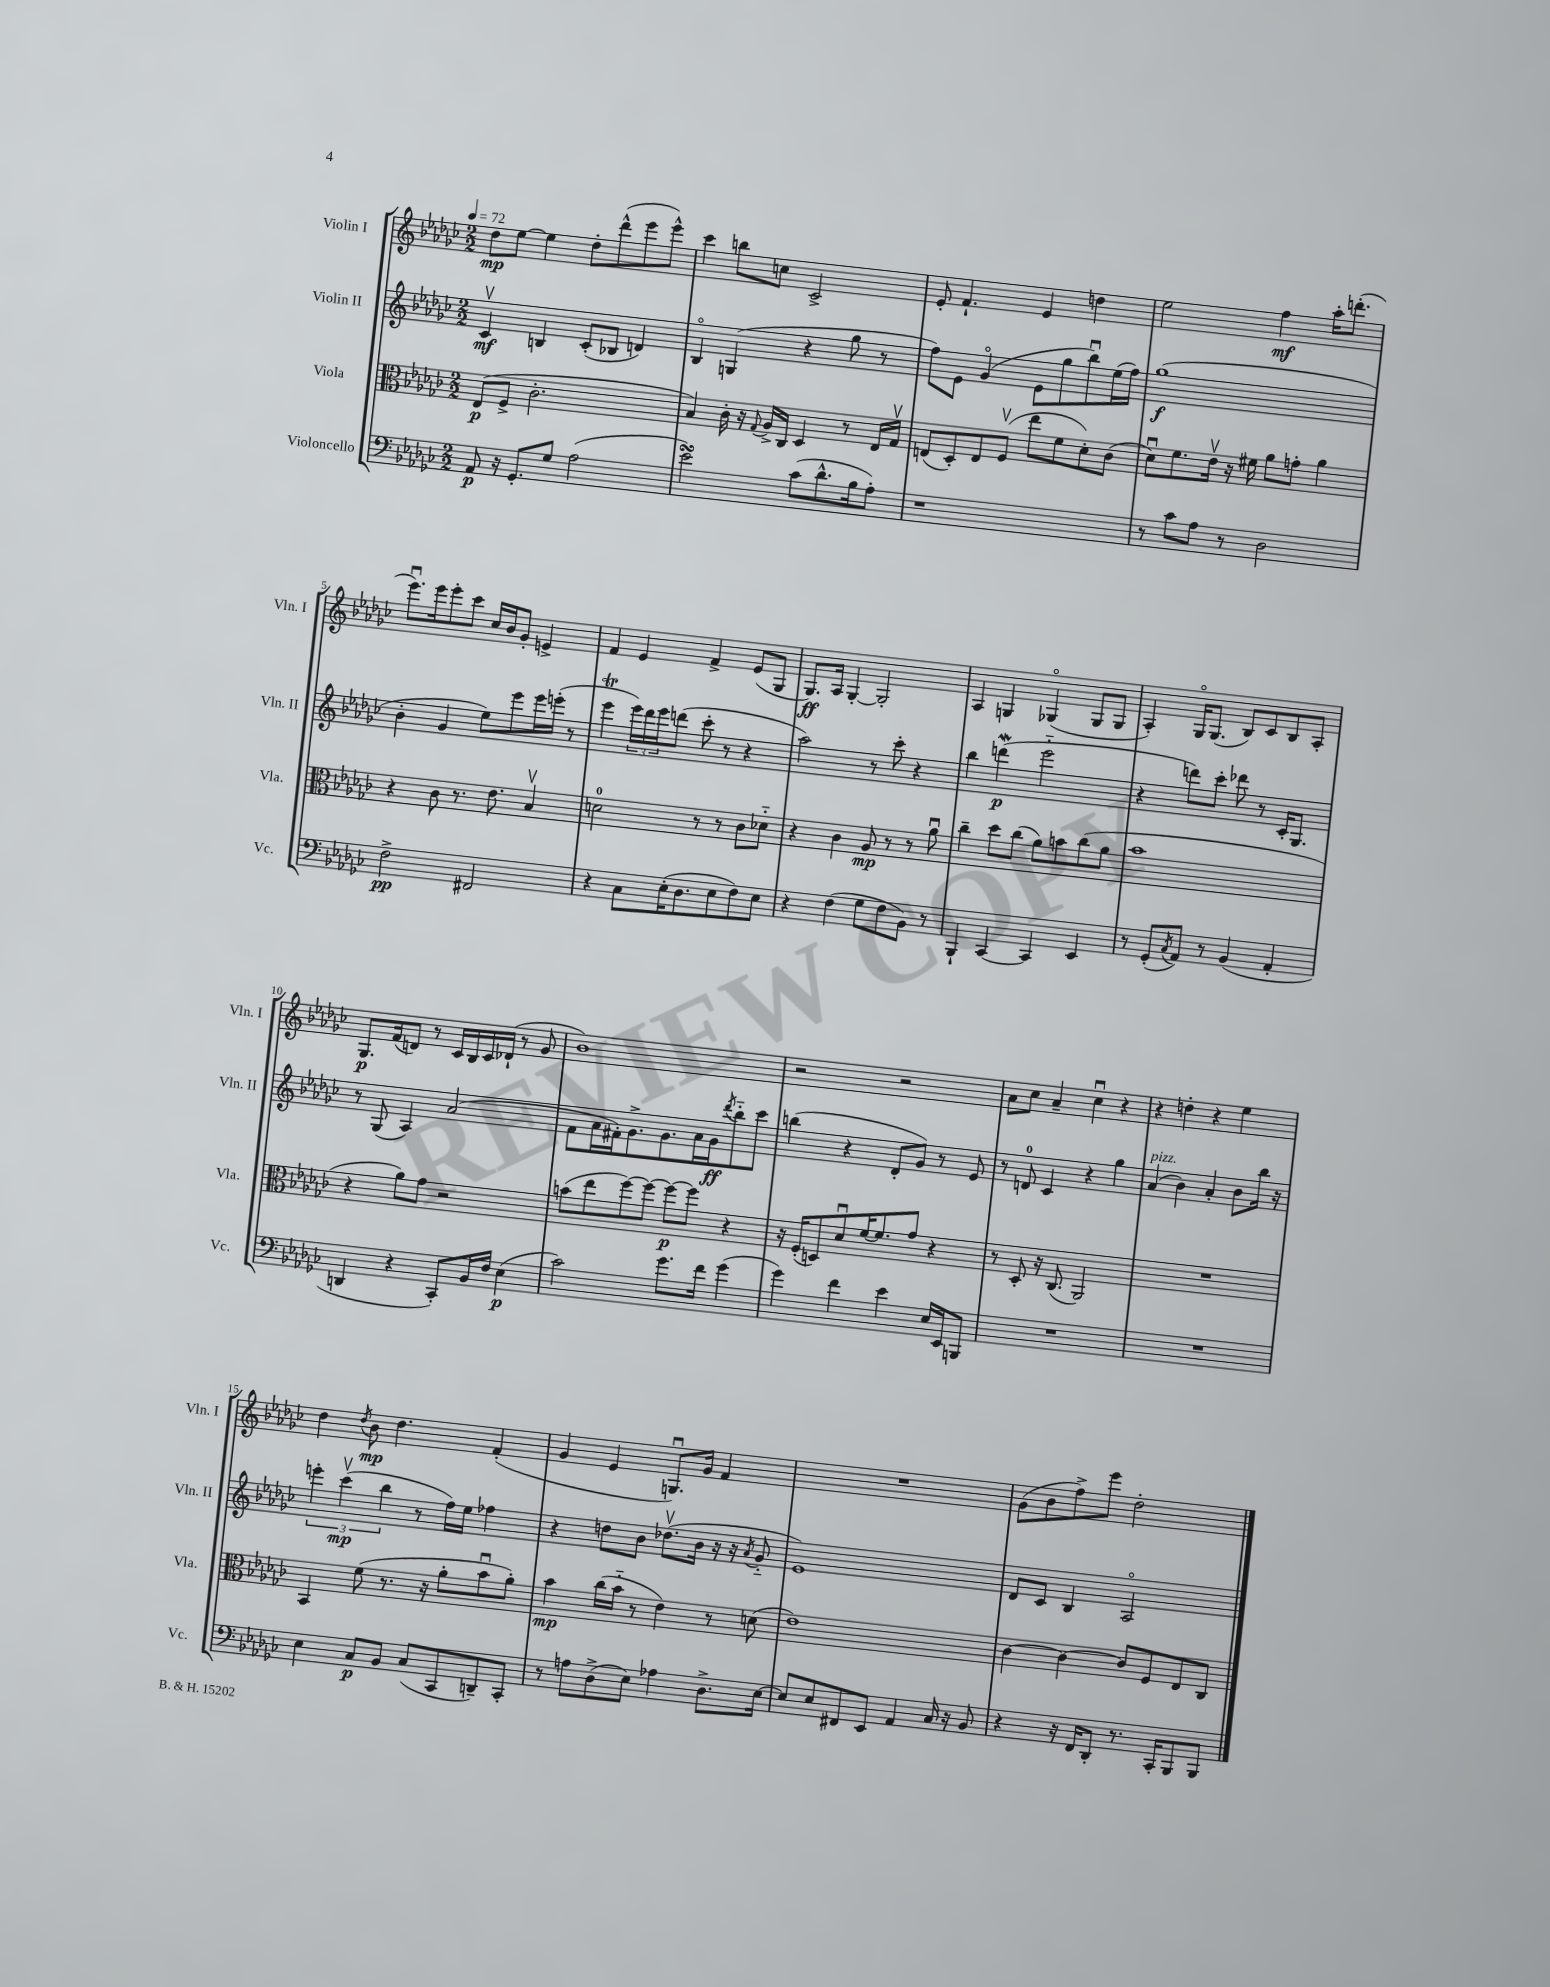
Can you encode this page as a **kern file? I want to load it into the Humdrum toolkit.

**kern	**kern	**kern	**kern
*staff4	*staff3	*staff2	*staff1
*clefF4	*clefC3	*clefG2	*clefG2
*k[b-e-a-d-g-c-]	*k[b-e-a-d-g-c-]	*k[b-e-a-d-g-c-]	*k[b-e-a-d-g-c-]
*M2/2	*M2/2	*M2/2	*M2/2
*MM72	*MM72	*MM72	*MM72
8AA-/	(8E-/L	4c-v/	8dd-\L
16r	8F^/J	.	[8ee-\J
8.GG-'/L	.	.	.
.	2.c-'\	4B/	4ee-\]
8G-/J	.	.	.
(2A-\	.	(8c-'/L	8dd-'\L
.	.	8B-/J	(8ddd-^^\
.	.	4d/)	8eee-\
.	.	.	8eee-^^\J)
=	=	=	=
2e-\)	4B-/)	4B-o/	4ccc-\
.	16c-'\	(4G/	8bb\L
.	16r	.	.
.	8qqG-/	.	.
.	16A-^/LL	.	8cc\J
.	16C-/JJ	.	.
(8c-\L	4D-/	4r	2c-^/
8.d-^^\	.	.	.
.	8r	8gg-\	.
16B-\k	.	.	.
8A-'\J)	16E-/LL	8r	.
.	16G-v/JJ	.	.
=	=	=	=
1r	(8E/L	8ff\L)	8e-'/
.	8D-'/)	8e-\J	4.f`/
.	8E/	(4g-o/	.
.	(8Fv/J	.	.
.	8ee-\L	8e-\L	4e-/
.	8f\	8gg-\	.
.	8d-'\)	8bb-u\)	4dd\
.	(8c-\J	(16ee-\L	.
.	.	16ff\JJ)	.
=	=	=	=
8r	8d-u\L)	(1gg-	2ee-\
8c-\L	8.f\	.	.
8A-\J	.	.	.
.	16e-v\Jk	.	.
8r	16r	.	.
.	16f#\	.	.
2D-\	8a-\L	.	4ff\
.	8g'\J	.	.
.	4a-\	.	16aa-'\LK
.	.	.	(8.ddd'\J
=	=	=	=
2F^\	4r	4b-'\	8.eee-u\L)
.	.	.	16eee-\k
.	8c-\	4g-/	8eee-'\
.	8.r	.	8ccc-\J
2FF#/	.	8ee-\L)	16cc-/LL
.	8.e-\	.	16b-/J
.	.	8eee-\	8g-'/J
.	4B-v/	16eee-\L	4e^/
.	.	(16eee'\JJ	.
.	.	8r	.
=	=	=	=
4r	2d\	4eee-\	4f/
8C-\L	.	24eee-\LL)	4e-/
.	.	24ddd-\	.
.	.	24eee-\J	.
(16E-'\K	.	(8ddd\J	.
8.D-\	.	.	.
.	8r	8ccc-'\	4f^/
8E-\	8r	8r	.
8F\)	8c-\L	4r	(8e-/L
8E-\J	8d-'~\J	.	8G-/J
=	=	=	=
4r	4r	2aa-\)	8.G-/L)
.	.	.	16A-/Jk
(4F\	4c-\	.	[4G-'/
8G-\L	8A-/	8r	2G-'/]
8F\	8r	8ccc-'\	.
8BB-\J)	8r	4r	.
8r	8a-u\	.	.
=	=	=	=
4BBB-`/	4cc-~\	4bb-\	4A-/
[4CC-/	8dd-\L	(4ddd\	4G/
.	(8cc-\J	.	.
4CC-/]	8a-\L)	2eee-'~\	(4G-o/
.	8b\	.	.
4EE-/	(8cc-\	.	8G-/L
.	8a-\J	.	8G-/J
=	=	=	=
8r	1b-	4r	4A-'/)
(8GG-'/L	.	.	.
8qC-/	.	.	.
8AA-/J)	.	8ddd\L)	16G-o/LK
.	.	.	(8.G-/J
8r	.	8ccc-'\J	.
(4BB-/	.	8ddd-\	8B-/L)
.	.	8r	8c-/
4AA-'/	.	16c-'/LK	8B-/
.	.	8.G-/J	.
.	.	.	8A-'/J
=	=	=	=
4DD/	4r	8r	8.G-/L
.	.	(8G-/	.
.	.	.	(16f/k
4r	8a-\L)	4A-/)	8d/J)
.	8g-\J	.	8r
8CC-'/L)	2r	(2a-/	16c-/LL
.	.	.	16B-/
16BB-/L	.	.	16c-/
16F/JJ	.	.	(16d-`/JJ
(4E-\	.	.	8r
.	.	.	8g-/
=	=	=	=
2c-\)	(8b\L	8f\L	1b-)
.	8ee-\	16a-\L	.
.	.	16f#'\J)	.
.	[8ff\)	8.g-^\	.
.	8ff\_J	.	.
.	.	8.g-\	.
8.g-\L	8ff\_L	.	.
.	8ff\]J	16a-\L	.
16f\Jk	.	16g-\J	.
.	.	8qddd-/	.
(4g-\	4r	8bb-'~\	.
.	.	8ccc-\J	.
=	=	=	=
4g-\)	16r	(4bb\	2r
.	(16F'/LK	.	.
.	8D/)	.	.
4f\	8d-u/	4r	.
.	[16f/K	.	.
.	8.f/]	.	.
4e-\	.	8d-'/L	2r
.	8g-/J	8g-/J)	.
16E-/LL	4r	8r	.
16EE-/J	.	.	.
8BBB/J	.	8e-/	.
=	=	=	=
1r	8r	8r	8a-\L
.	8D-'/	8d/	8cc-\J
.	16r	4c-/	4a-~/
.	(8.C-/	.	.
.	2AA-/)	4r	4cc-u\
.	.	4gg-\	4r
=	=	=	=
1r	1r	(4a-/	4r
.	.	4b-\)	4dd'\
.	.	4a-'/	4r
.	.	8b-\L	4ee-\
.	.	16bb-\Jk	.
.	.	16r	.
=	=	=	=
4E-\	4BB-/	6eee'\	4dd-\
.	.	(6ccc-v\	.
.	.	.	8qdd-/
8C-/L	(8f\	.	8b-\
.	.	6bb-\	.
8BB-/J	8.r	.	4.dd-\
(8C-/L	.	8r	.
.	16r	.	.
8CC-/	8a-'\L	16ff\LL)	.
.	.	16ee-\JJ	.
8DD~/)	8b-u\	4ff-\	(4f'/
8CC-'/J	8a-'\J)	.	.
=	=	=	=
8r	4b-\	4r	4g-/
8A\L	.	.	.
(8D-^\	(16cc-\LL	8dd\L	4e-/
.	16b-'~\JJ	.	.
8E-\J)	8r	8b-\J	.
4A-\	4e-\)	(8.dd-v\L	8.Gu/L)
.	.	16b-\Jk	16g-/Jk
8.D-^\L	8r	16r	4f/
.	.	16r	.
.	.	8qa-/	.
.	(8d\	8g-'~/	.
[16E-\Jk	.	.	.
=	=	=	=
8E-/]L	1e-)	1e-)	1r
8E-/	.	.	.
8FF#/	.	.	.
8EE-/J	.	.	.
4AA-/	.	.	.
16C-/	.	.	.
16r	.	.	.
8BB-/	.	.	.
=	=	=	=
4r	[4c-\	8d-/L	(8g-\L
.	.	8c-/J	8b-\
16r	4c-\_	4B-/	8ff^\)
16FF/LK	.	.	.
8DD-'/J	.	.	8eee-\J
8.r	8c-/]L	2A-o/	2dd-'\
.	8F/	.	.
16CC-'/LK	.	.	.
8BBB-/	8E-/	.	.
8BBB-/J	8C-/J	.	.
==	==	==	==
*-	*-	*-	*-
